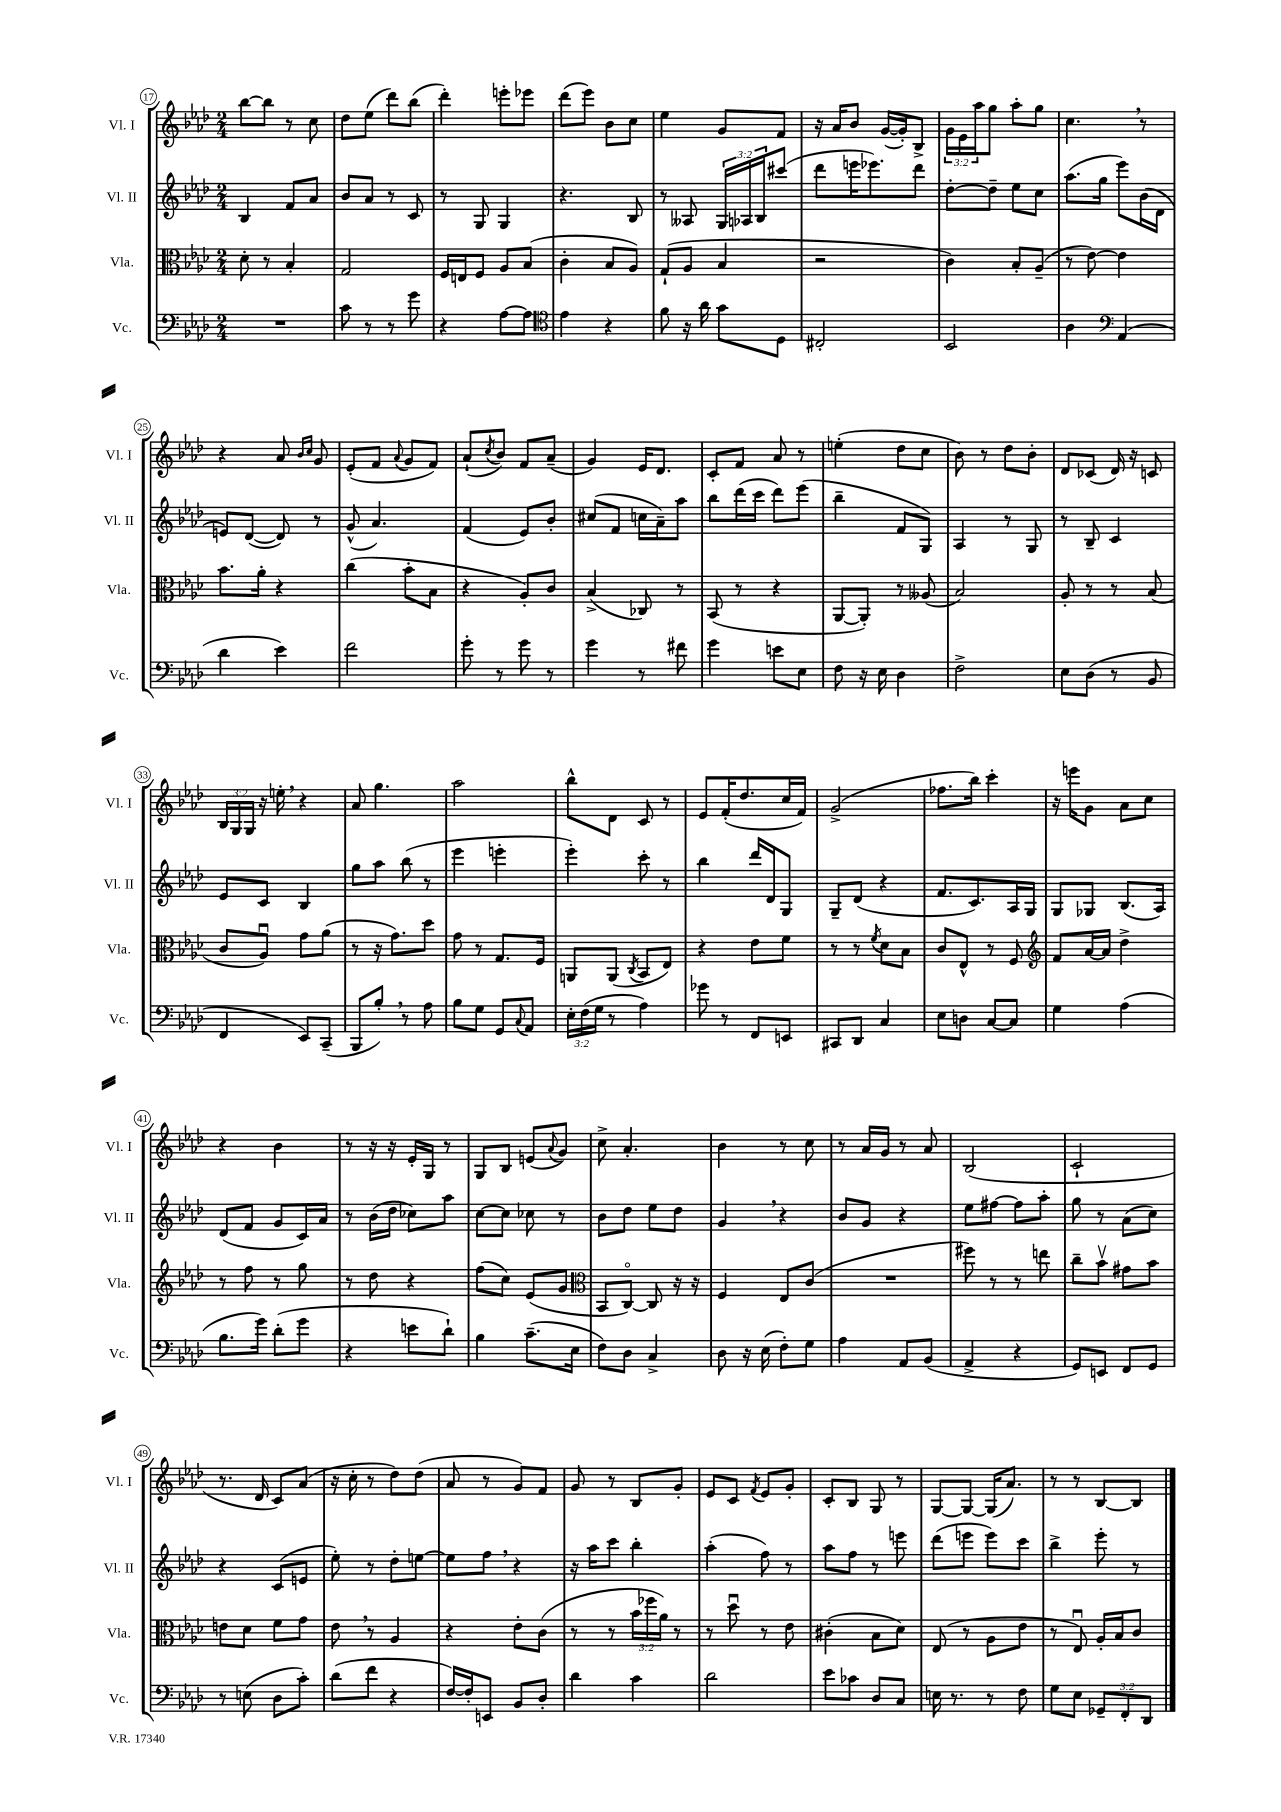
<<
\new StaffGroup <<
\new Staff = "s0" \with { instrumentName = "Vl. I" shortInstrumentName = "Vl. I" } {
    \clef treble \key aes \major \numericTimeSignature \time 2/4 \override Staff.TupletNumber.text = #tuplet-number::calc-fraction-text
    bes''8~ bes''8 r8 c''8 |
    des''8 ees''8( des'''8) bes''8( |
    des'''4-.) e'''8-. ees'''8 |
    des'''8( ees'''8) bes'8 c''8 |
    ees''4 g'8 f'8 |
    r16 aes'16 bes'8 g'16~( g'16-.) bes8-> |
    \tuplet 3/2 { g'16 ees'16 aes''16 } g''8 aes''8-. g''8 |
    c''4. \breathe r8 |
    r4 aes'8 \grace { bes'16 c''16 } g'8 |
    ees'8-.( f'8 \appoggiatura { aes'8 } g'8 f'8) |
    aes'8-!( \acciaccatura { c''8 } bes'8) f'8 aes'8--( |
    g'4) ees'16 des'8. |
    c'8-. f'8 aes'8 r8 |
    e''4-.( des''8 c''8 |
    bes'8) r8 des''8 bes'8-. |
    des'8 ces'8( des'16) r16 c'8 |
    \tuplet 3/2 { bes16 g16 g16 } r16 e''16-. \breathe r4 |
    aes'8 g''4. |
    aes''2 |
    bes''8-^ des'8 c'8 r8 |
    ees'8 f'16-.( des''8. c''16 f'16) |
    g'2->( |
    fes''8. bes''16) c'''4-. |
    r16 e'''16 g'8 aes'8 c''8 |
    r4 bes'4 |
    r8 r16 r16 ees'16-. g16 r8 |
    g8 bes8 e'8( \appoggiatura { aes'8 } g'8) |
    c''8-> aes'4.-. |
    bes'4 r8 c''8 |
    r8 aes'16 g'16 r8 aes'8 |
    bes2( |
    c'2-! |
    r8. des'16 c'8) aes'8( |
    r16 c''16-. r8 des''8) des''8( |
    aes'8 r8 g'8) f'8 |
    g'8 r8 bes8 g'8-. |
    ees'8 c'8 \acciaccatura { f'8 } ees'8 g'8-. |
    c'8-. bes8 g8 r8 |
    g8~ g8~ g16( aes'8.) |
    r8 r8 bes8~ bes8 \bar "|." |
}
\new Staff = "s1" \with { instrumentName = "Vl. II" shortInstrumentName = "Vl. II" } {
    \clef treble \key aes \major \numericTimeSignature \time 2/4 \override Staff.TupletNumber.text = #tuplet-number::calc-fraction-text
    bes4 f'8 aes'8 |
    bes'8 aes'8 r8 c'8 |
    r8 g8 g4 |
    r4. bes8 |
    r8 aeses8 \tuplet 3/2 { g16 aes16 bes16 } cis'''8( |
    des'''8 e'''16 ees'''8.) des'''8 |
    des''8~-. des''8-- ees''8 c''8 |
    aes''8.( g''16 ees'''8) bes'16( des'16 |
    e'8) des'8~( des'8) r8 |
    g'8-^( aes'4.) |
    f'4( ees'8) bes'8-. |
    cis''8( f'8 c''16 aes'16--) aes''8 |
    bes''8 des'''16( c'''16 des'''8) ees'''8( |
    bes''4-- f'8 g8) |
    aes4 r8 g8 |
    r8 bes8-- c'4 |
    ees'8 c'8 bes4 |
    g''8 aes''8 bes''8( r8 |
    ees'''4 e'''4-. |
    ees'''4-.) c'''8-. r8 |
    bes''4 des'''16 des'16 g8 |
    g8-- des'8( r4 |
    f'8. c'8.) aes16 g16 |
    g8 ges8 bes8.( aes16) |
    des'8( f'8 g'8 c'16) aes'16 |
    r8 bes'16( des''16 ces''8) aes''8 |
    c''8~ c''8 ces''8 r8 |
    bes'8 des''8 ees''8 des''8 |
    g'4 \breathe r4 |
    bes'8 g'8 r4 |
    ees''8 fis''8~ fis''8 aes''8-. |
    g''8 r8 aes'8( c''8) |
    r4 c'8( e'8 |
    ees''8-.) r8 des''8-. e''8~ |
    e''8 f''8 \breathe r4 |
    r16 aes''16 c'''8 bes''4-. |
    aes''4-.( f''8) r8 |
    aes''8 f''8 r8 e'''8 |
    des'''8( e'''8 e'''8) c'''8 |
    bes''4-> ees'''8-. r8 \bar "|." |
}
\new Staff = "s2" \with { instrumentName = "Vla." shortInstrumentName = "Vla." } {
    \clef alto \key aes \major \numericTimeSignature \time 2/4 \override Staff.TupletNumber.text = #tuplet-number::calc-fraction-text
    des'8-. r8 bes4-. |
    g2 |
    f16 e16 f8 aes8 bes8( |
    c'4-. bes8 aes8) |
    g8-!( aes8 bes4 |
    r2 |
    c'4) bes8-. aes8--( |
    r8 ees'8~) ees'4 |
    bes'8. aes'16-. r4 |
    c''4( bes'8-. bes8 |
    r4 aes8-.) c'8 |
    bes4->( ces8) r8 |
    bes,8( r8 r4 |
    aes,8~ aes,8-.) r8 aeses8( |
    bes2) |
    aes8-. r8 r8 bes8( |
    c'8 aes8\downbow) g'8 aes'8( |
    r8 r16 g'8.) des''8 |
    g'8 r8 g8. f16 |
    a,8 a,8( \acciaccatura { c8 } bes,8 ees8) |
    r4 ees'8 f'8 |
    r8 r8 \acciaccatura { f'8 } des'8 bes8 |
    c'8 ees8-^ r8 f8 |
    \clef treble f'8 aes'16~ aes'16 des''4-> |
    r8 f''8 r8 g''8 |
    r8 des''8 r4 |
    f''8( c''8) ees'8( g'8 |
    \clef alto bes,8 c8~\flageolet) c8 r16 r16 |
    f4 ees8 c'8( |
    R2 |
    fis''8) r8 r8 e''8 |
    c''8-- bes'8\upbow gis'8 bes'8 |
    e'8 des'8 f'8 g'8 |
    ees'8 \breathe r8 aes4 |
    r4 ees'8-. c'8( |
    r8 r8 \tuplet 3/2 { bes'16 fes''16 aes'16) } r8 |
    r8 des''8\downbow r8 ees'8 |
    cis'4-.( bes8 des'8) |
    ees8( r8 aes8 ees'8 |
    r8 ees8\downbow) aes16-. bes16 c'8 \bar "|." |
}
\new Staff = "s3" \with { instrumentName = "Vc." shortInstrumentName = "Vc." } {
    \clef bass \key aes \major \numericTimeSignature \time 2/4 \override Staff.TupletNumber.text = #tuplet-number::calc-fraction-text
    R2 |
    c'8 r8 r8 g'8 |
    r4 aes8~ aes8 |
    \clef tenor ees'4 r4 |
    f'8 r16 aes'16 g'8 des8 |
    cis2-. |
    bes,2 |
    aes4 \clef bass aes,4( |
    des'4 ees'4) |
    f'2 |
    g'8-. r8 g'8 r8 |
    g'4 r8 fis'8 |
    g'4 e'8 ees8 |
    f8 r16 ees16 des4 |
    f2-> |
    ees8 des8( r8 bes,8 |
    f,4 ees,8) c,8--( |
    bes,,8 bes8-.) \breathe r8 aes8 |
    bes8 g8 g,8 \appoggiatura { c8 } aes,8 |
    \tuplet 3/2 { ees16-. f16( g16 } r8 aes4) |
    ges'8 r8 f,8 e,8 |
    cis,8 des,8 c4 |
    ees8 d8 c8~ c8 |
    g4 aes4( |
    bes8. g'16) des'8-.( g'8 |
    r4 e'8 des'8-!) |
    bes4 c'8.--( ees16 |
    f8) des8 c4-> |
    des8 r16 ees16( f8-.) g8 |
    aes4 aes,8 bes,8( |
    aes,4-> r4 |
    g,8) e,8 f,8 g,8 |
    r8 e8( des8 c'8-.) |
    des'8( f'8 r4 |
    f16~) f16-. e,8 bes,8 des8-. |
    des'4 c'4 |
    des'2 |
    ees'8 ces'8 des8 c8 |
    e16 r8. r8 f8 |
    g8 ees8 \tuplet 3/2 { ges,8-- f,8-. des,8 } \bar "|." |
}
>>
>>
\layout { \context { \Score currentBarNumber = #17 \override BarNumber.stencil = #(make-stencil-circler 0.1 0.3 ly:text-interface::print) } }
